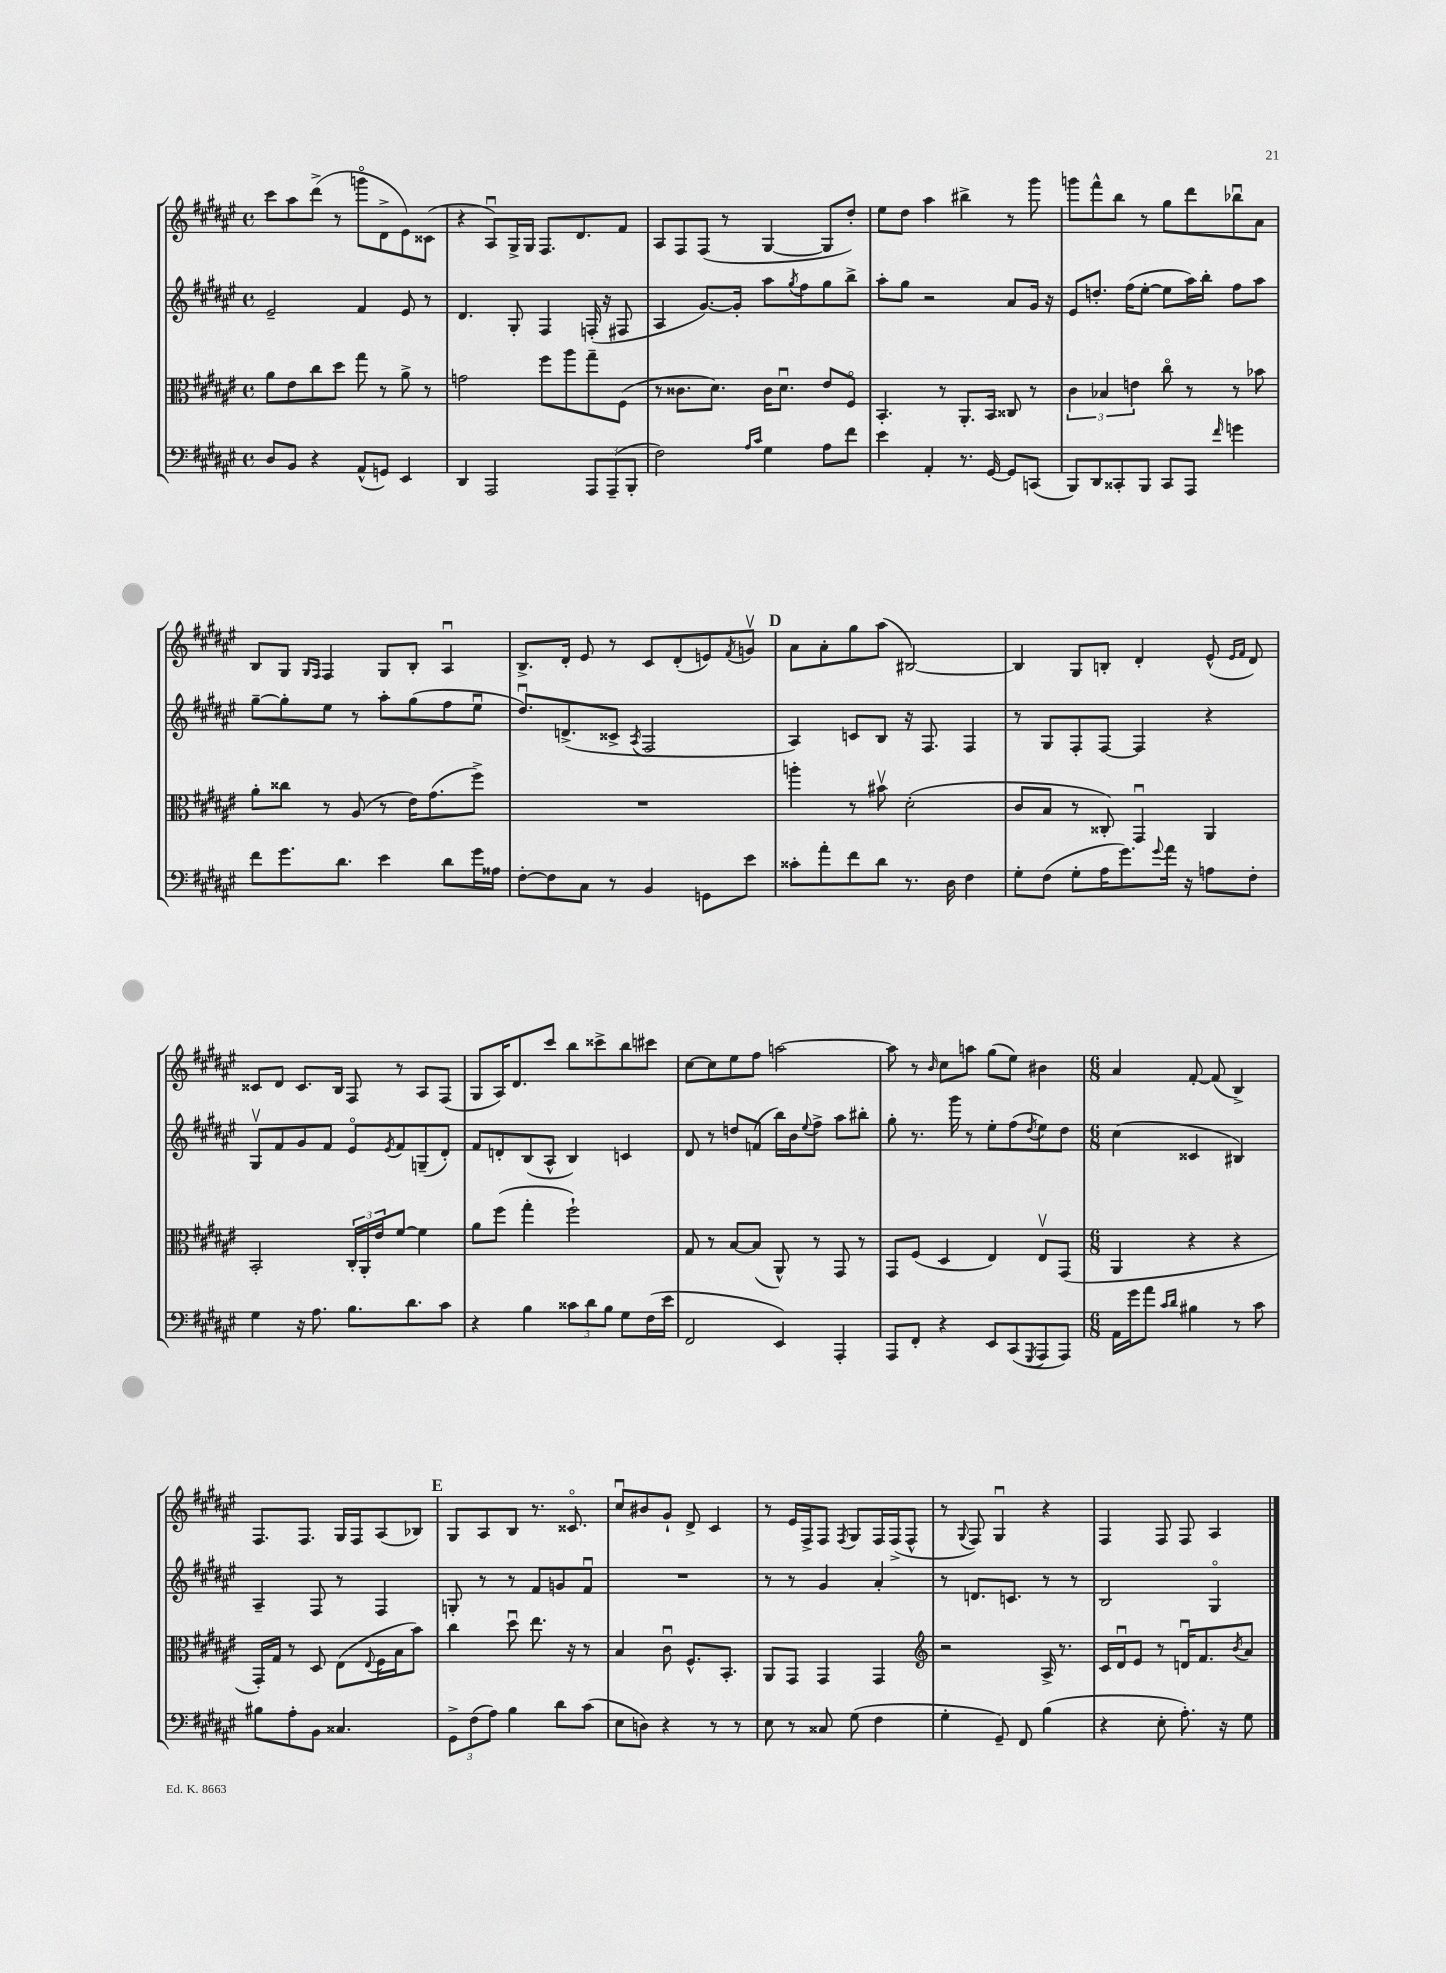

**kern	**kern	**kern	**kern
*staff4	*staff3	*staff2	*staff1
*clefF4	*clefC3	*clefG2	*clefG2
*k[f#c#g#d#a#e#]	*k[f#c#g#d#a#e#]	*k[f#c#g#d#a#e#]	*k[f#c#g#d#a#e#]
*M4/4	*M4/4	*M4/4	*M4/4
*met(c)	*met(c)	*met(c)	*met(c)
8D#/L	8a#\L	2e#~/	8ccc#\L
8BB/J	8e#\	.	8aa#\
4r	8cc#\	.	(8ddd#^\J
.	8dd#\J	.	8r
(8AA#^^/L	8gg#\	4f#/	8gggo\L
8GG/J)	8r	.	8d#^\
4EE#/	8a#^\	8e#/	8e#\)
.	8r	8r	(8c##\J
=	=	=	=
4DD#/	2g\	4.d#/	4r
2AAA#/	.	.	8A#u/L)
.	.	8G#'/	16G#^/L
.	.	.	16G#/JJ
.	8ff#\L	4F#/	8.F#/L
.	8aa#\	.	.
.	.	.	8.d#/
12AAA#/L	8gg#~\	(16F'/	.
.	.	16r	.
(12AAA#~/	.	.	.
.	(8F#\J	8F#/	8f#/J
12BBB'/J	.	.	.
=	=	=	=
2F#\)	8r	4A#/	8A#/L
.	8.c##\L	.	8F#/
.	.	[8.g#/L)	(8F#/J
.	8.d#\J)	.	.
.	.	.	8r
.	.	16g#'/]Jk	.
16qqA#/LL	.	.	.
16qqc#/JJ	.	.	.
4G#\	16c##\LK	8aa#\L	[4G#/
.	8.d#u\J	.	.
.	.	8qgg#/	.
.	.	8ff#\	.
8A#\L	8e#/L	8gg#\	8G#/]L
8f#\J	8F#o/J	8bb^\J	8dd#'/J)
=	=	=	=
4e#\	4.BB'/	8aa#'\L	8ee#\L
.	.	8gg#\J	8dd#\J
4AA#'/	.	2r	4aa#\
.	8r	.	.
8.r	8.AA#'/L	.	4bb#^\
[16GG#/	16BB/Jk	.	.
8GG#/]L	8C##/	8a#/L	8r
(8CC/J	8r	16g#/Jk	8ggg#\
.	.	16r	.
=	=	=	=
8BBB/L)	6c#\	8e#/L	8ggg\L
8DD#/	.	8.dd'/J	8fff#^^\
.	6B-/	.	.
8CC##'/	.	.	8bb\J
.	.	(16ff#\LK	.
.	6e\	.	.
8BBB/J	.	[8ee#'\J	8r
8CC##/L	8cc#o\	8ee#\]L	8gg#\L
8AAA#/J	8r	16aa#\L)	8ddd#\
.	.	16bb'\JJ	.
16qqf#/	.	.	.
4g\	8r	8ff#\L	8bb-u\
.	8b-\	8aa#\J	8a#\J
=	=	=	=
8f#\L	8a#'\L	[8gg#~\L	8B/L
8.g#\	8cc##\J	8gg#'\]	8G#/J
.	.	.	16qqG#/LL
.	.	.	16qqF#/JJ
.	8r	8ee#\J	4F#/
8.d#\J	.	.	.
.	(8A#/	8r	.
4e#\	8r	8aa#'\L	8G#/L
.	16e#\LK)	(8gg#\	8B'/J
.	(8.g#\	.	.
8d#\L	.	8ff#\	4A#u/
16g#\L	8ff#^\J)	8ee#u\J	.
16A##\JJ	.	.	.
=	=	=	=
[8F#'\L	1r	8.dd#u/L)	8.B^/L
8F#\]	.	.	.
.	.	(8.d^/	16d#'/Jk
8C#\J	.	.	8e#/
8r	.	8c##^/J	8r
.	.	8qA#/	.
4BB/	.	2F#/	8c#/L
.	.	.	(8d#'/
8GG\L	.	.	8e/)
.	.	.	8qf#/
8e#\J	.	.	8gv/J
=	=	=	=
8c##'\L	4aa'\	4A#/)	8a#\L
8a#'\	.	.	8a#'\
8f#\	8r	8c/L	8gg#\
8d#\J	8b#v\	8B/J	(8aa#\J
8.r	(2d#'\	16r	[2B#/)
.	.	8.F#/	.
16D#\	.	.	.
4F#\	.	4F#/	.
=	=	=	=
8G#'\L	8c#/L	8r	4B#/]
(8F#\J	8B/J	8G#/L	.
8G#'\L	8r	8F#'/	8G#/L
16A#\K	8C##'/)	[8F#/J	8B'/J
8.g#\)	.	.	.
.	4GG#u/	4F#/]	4d#'/
8qqg#/	.	.	.
16a#\Jk	.	.	.
16r	.	.	.
8A\L	4AA#/	4r	(8e#^^/
.	.	.	16qqe#/LL
.	.	.	16qqf#/JJ
8F#'\J	.	.	8d#/)
=	=	=	=
4G#\	2BB'/	8G#v/L	8c##/L
.	.	8f#/	8d#/J
16r	.	8g#/	8.c##/L
8.A#\	.	.	.
.	.	8f#/J	.
.	.	.	16B/Jk
8.B\L	24C#'/LL	8e#o/L	8F#/
.	24AA#'/	.	.
.	24e#/J	.	.
.	.	8qe#/	.
.	[8f#/J	8f#/	8r
8.d#\	.	.	.
.	4f#\]	(8G~/	8A#/L
8c#\J	.	8d#'/J)	(8F#/J
=	=	=	=
4r	8a#\L	8f#/L	8G#/L
.	(8ff#\J	8d'/	16A#/K)
.	.	.	8.d#/
4B\	4gg#'\	(8B/	.
.	.	8A#^^/J	8ccc#/J
12c##\L	2ff#`\)	4B/)	8bb\L
12d#\	.	.	.
.	.	.	8ccc##^\
12B\J	.	.	.
8G#\L	.	4c/	8bb\
(16F#\L	.	.	8ccc#\J
16e#\JJ	.	.	.
=	=	=	=
2FF#/	8G#/	8d#/	[8cc#\L
.	8r	8r	8cc#\]
.	[8B/L	8dd/L	8ee#\
.	(8B/]J	(8f/J	8ff#\J
4EE#/)	8AA#^^/)	16bb\LL)	[2aa\
.	.	16b\J	.
.	.	8qqee#/	.
.	8r	8ff#^\J	.
4AAA#'/	8GG#/	8aa#\L	.
.	8r	8bb#'\J	.
=	=	=	=
8AAA#/L	8GG#/L	8gg#'\	8aa\]
8FF#'/J	(8F#/J	8.r	8r
.	.	.	16qqb/
4r	4D#/	.	8cc#\L
.	.	16ggg#\	.
.	.	8r	8aa\J
8EE#/L	4E#/)	8ee#'\L	(8gg#\L
(8CC#/	.	(8ff#\	8ee#\J)
8qGGG#/	.	8qdd#/	.
8AAA#/	8E#v/L	8ee#\)	4b#\
8AAA#/J)	(8GG#/J	8dd#\J	.
=	=	=	=
*M6/8	*M6/8	*M6/8	*M6/8
16AA#\LL	4AA#/	(4cc#\	4a#/
16g#\J	.	.	.
8a#\J	.	.	.
16qqc#/LL	.	.	.
16qqd#/JJ	.	.	.
4B#\	4r	4c##/	[8f#'/
.	.	.	(8f#/]
8r	4r	4B#/)	4B^/)
8c#\	.	.	.
=	=	=	=
8B#\L	16GG#'/LL)	4A#~/	8.F#/L
.	16G#/JJ	.	.
8A#'\	8r	.	.
.	.	.	8.F#/J
8BB\J	8D#/	8F#/	.
4.C##/	(8E#\L	8r	16G#/LL
.	.	.	16F#/J
.	8qqE#/	.	.
.	16F#\L	4F#/	(8A#/
.	16B\J	.	.
.	8b\J)	.	8B-/J)
=	=	=	=
12GG#^\L	4cc#\	8G'/	8G#/L
(12F#\	.	.	.
.	.	8r	8A#/
12A#\J)	.	.	.
4B\	8dd#u\	8r	8B/J
.	8.ee#\	8f#/L	8.r
8d#\L	.	8g/	.
.	16r	.	8.c##o/
(8c#\J	8r	8f#u/J	.
=	=	=	=
8E#\L	4B/	2.r	8cc#u/L
8D\J)	.	.	8b#/
4r	8c#u\	.	8g#`/J
.	8.F#^^/L	.	8d#^/
8r	.	.	4c#/
.	8.BB'/J	.	.
8r	.	.	.
=	=	=	=
8E#\	8AA#/L	8r	8r
8r	8GG#/J	8r	16e#/LL
.	.	.	16F#^/J
8C##/	4GG#/	4g#/	8F#/J
.	.	.	8qF#/
(8G#\	.	.	8G#/L
4F#\	4GG#/	4a#'/	16F#/L
.	.	.	(16F#^/J
.	.	.	8F#^^/J
=	=	=	=
*	*clefG2	*	*
4G#'\	2r	8r	8r
.	.	.	8qqG#/
.	.	8.d/L	8F#/)
8GG#~/)	.	.	4G#u/
.	.	8.c/J	.
8FF#/	.	.	.
(4B\	16A#^/	8r	4r
.	8.r	.	.
.	.	8r	.
=	=	=	=
4r	16c#/LL	2B/	4F#/
.	16d#u/J	.	.
.	8e#/J	.	.
8E#'\	8r	.	8F#/
8.A#'\)	16du/LK	.	8F#/
.	8.f#/	.	.
.	.	4G#o/	4A#/
16r	.	.	.
.	8qb/	.	.
8G#\	8a#/J	.	.
==	==	==	==
*-	*-	*-	*-
